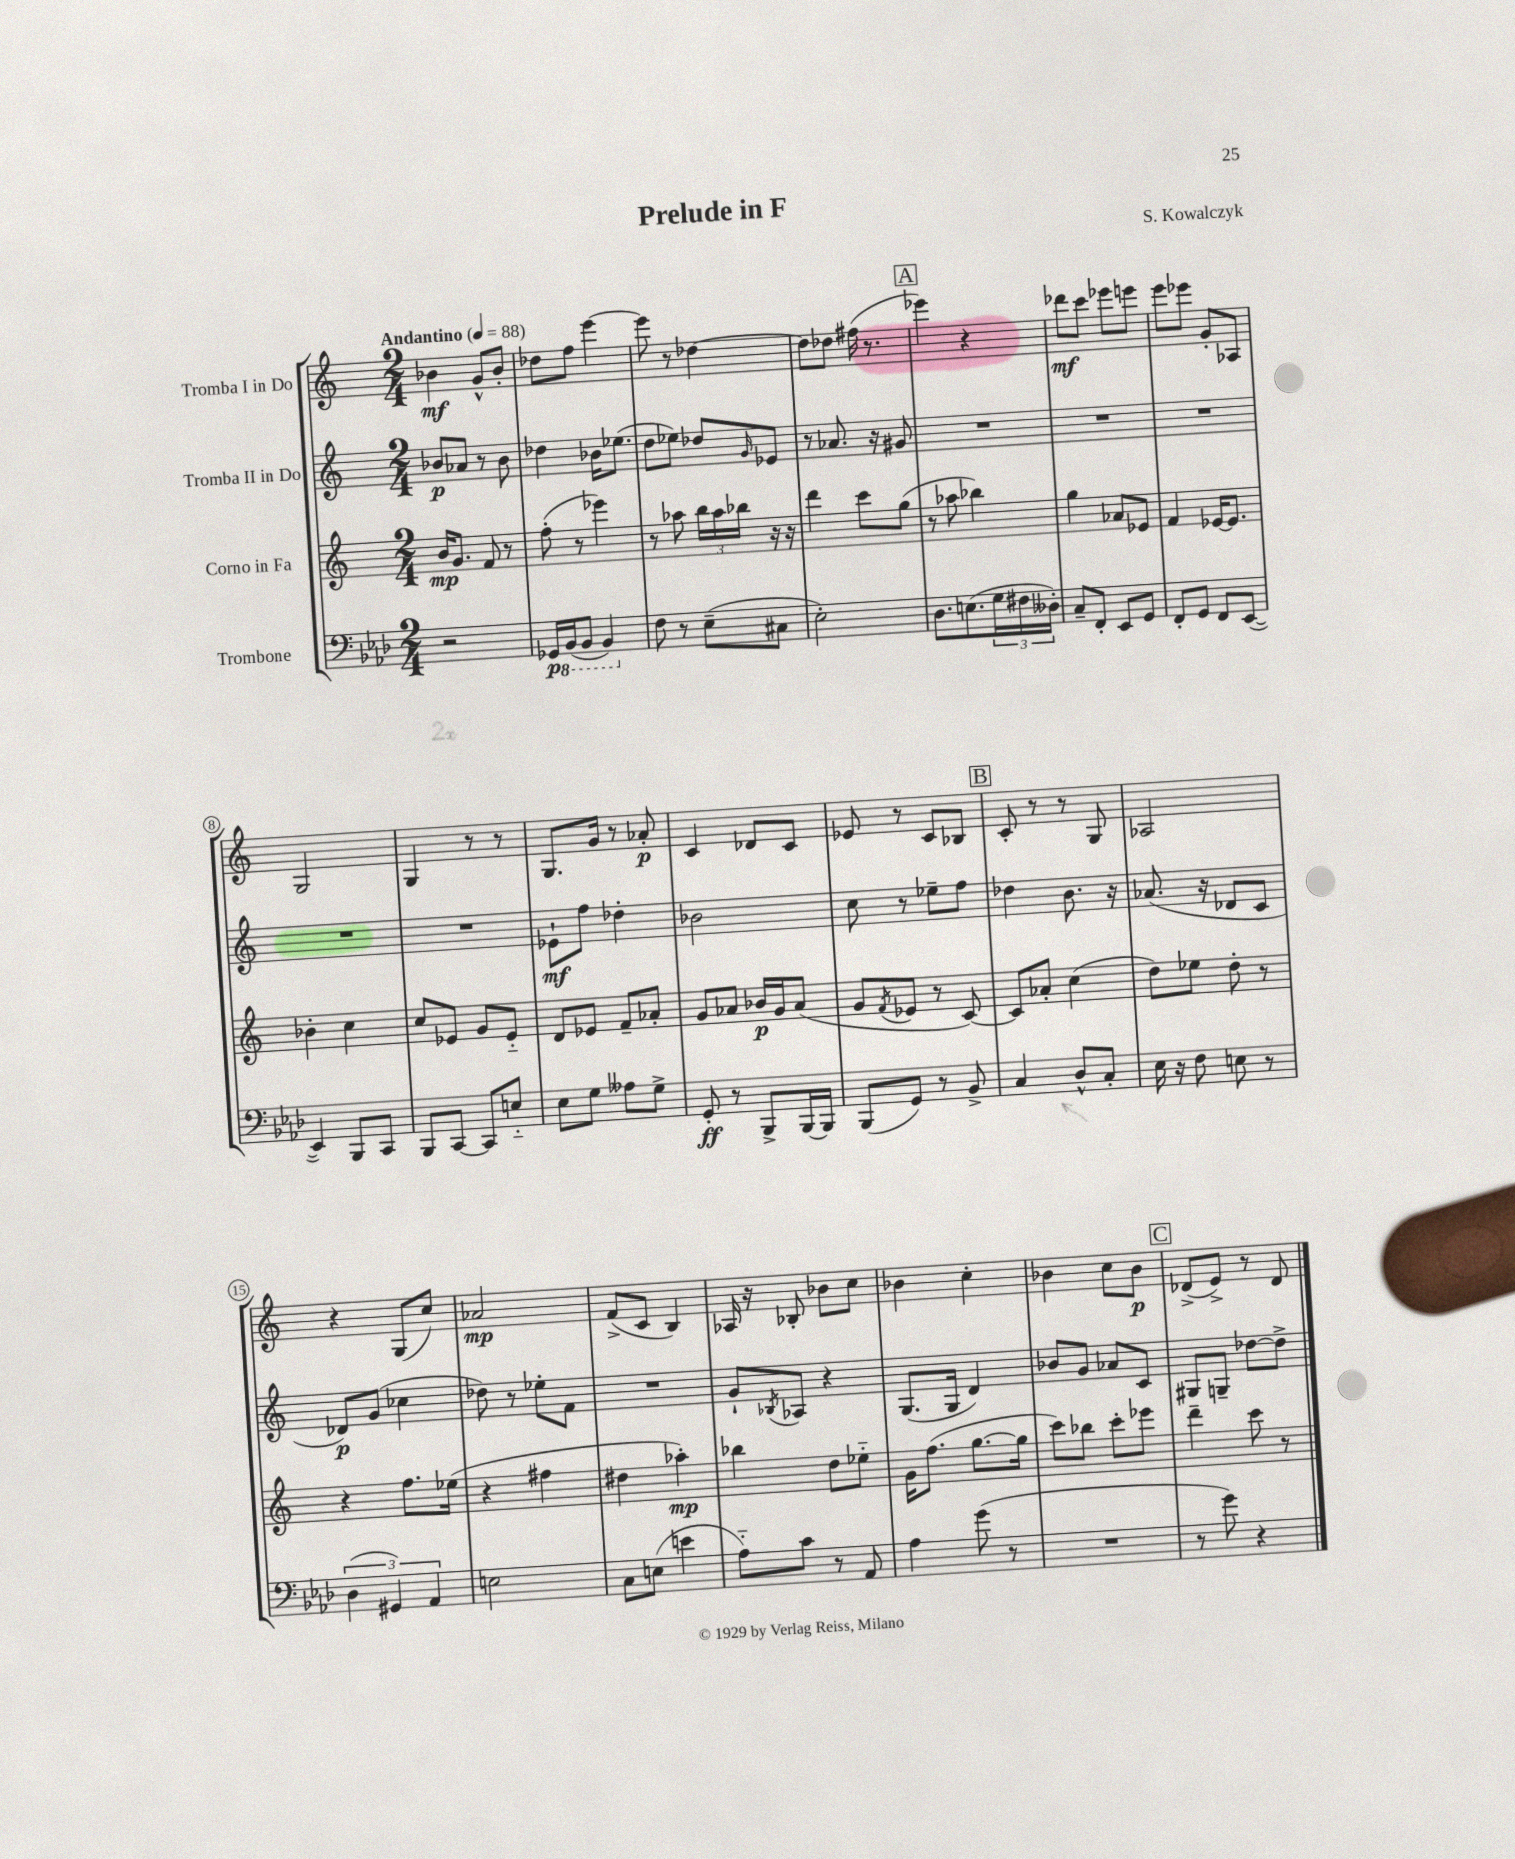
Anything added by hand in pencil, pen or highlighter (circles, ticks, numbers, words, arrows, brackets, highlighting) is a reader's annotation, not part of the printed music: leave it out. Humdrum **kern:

**kern	**kern	**kern	**kern
*staff4	*staff3	*staff2	*staff1
*clefF4	*clefG2	*clefG2	*clefG2
*k[b-e-a-d-]	*k[]	*k[]	*k[]
*M2/4	*M2/4	*M2/4	*M2/4
*MM88	*MM88	*MM88	*MM88
2r	16b	8b-	4b-
.	8.g	.	.
.	.	8a-	.
.	8f	8r	8g^^
.	8r	8b-	8b-'
=	=	=	=
16GG-	(8ff'	4dd-	8dd-
(16BBB-	.	.	.
8BBB-	8r	.	8ff
4BBB-)	4eee-)	16b-	[4eee
.	.	(8.ee-	.
=	=	=	=
8F	8r	8dd	8eee]
8r	8aa-	8ee-)	8r
(8E-~	24bb	8dd-	[4dd-
.	24aa-	.	.
.	24bb-	.	.
.	.	16qqg	.
8C#	16r	8e-	.
.	16r	.	.
=	=	=	=
2E-')	4ddd	8r	8dd-]
.	.	8.a-	8dd-
.	8ccc	.	(16ff#
.	.	16r	8.r
.	(8gg	8g#	.
=	=	=	=
8.D-	8r	2r	4eee-)
.	8aa-	.	.
(8.E	.	.	.
.	4bb-)	.	4r
24G	.	.	.
24F#	.	.	.
24D--')	.	.	.
=	=	=	=
8C~	4gg	2r	8ddd-
8FF'	.	.	8ccc
8EE-	8a-	.	8eee-
8GG	8e-	.	8eee
=	=	=	=
8FF'	4f	2r	8eee
8GG	.	.	8eee-
8FF	[16e-	.	8g'
.	8.e-]	.	.
([8EE-	.	.	8A-
=	=	=	=
4EE-])	4b-'	2r	2G
8BBB-	4cc	.	.
8CC	.	.	.
=	=	=	=
8BBB-	8cc	2r	4G
[8CC	8e-	.	.
8CC]	8g	.	8r
8E'~	8e-'~	.	8r
=	=	=	=
8E-	8d	8e-`	8.G
8G	8e-	8ff	.
.	.	.	16g
8A--	8f~	4dd-'	8r
8G^	8a-'	.	8a-'
=	=	=	=
8GG'	8g	2b-	4c
8r	8a-	.	.
8BBB-^	16b-	.	8d-
.	16g	.	.
[16BBB-	(8a-	.	8c
16BBB-]	.	.	.
=	=	=	=
(8BBB-	8g	8cc	8e-
.	8qf	.	.
8GG)	8e-	8r	8r
8r	8r	8ee-~	8c
8BB-^	[8c)	8ff	8B-
=	=	=	=
4C	8c]	4dd-	8c'
.	8a-'	.	8r
8D-^^	(4cc	8.b	8r
8C'	.	.	8G
.	.	16r	.
=	=	=	=
16E-	8dd)	(8.a-	2A-
16r	.	.	.
8F	8ee-	.	.
.	.	16r	.
8E	8dd'	8d-	.
8r	8r	8c	.
=	=	=	=
(6D-	4r	8d-)	4r
.	.	(8g	.
6GG#)	.	.	.
.	8.ff	4cc-	(8G
6AA-	.	.	.
.	.	.	8cc)
.	(16ee-	.	.
=	=	=	=
2E	4r	8dd-)	2a-
.	.	8r	.
.	4ff#	8ee-'	.
.	.	8f	.
=	=	=	=
8C	4dd#	2r	(8f^
(8E	.	.	8c
4e	4aa-')	.	4B)
=	=	=	=
8A-'~)	4bb-	8g`	16A-
.	.	.	16r
.	.	8qB-	.
8c	.	8A-	8B-'
8r	8dd	4r	8b-
8AA-	8ee-'~	.	8cc
=	=	=	=
4A-	16g	(8.G	4b-
.	(8.ff	.	.
.	.	16G	.
(8g	[8.gg	4d)	4cc'
8r	.	.	.
.	16gg]	.	.
=	=	=	=
2r	8ccc)	8b-	4b-
.	8bb-	8g	.
.	8ccc'	8a-	8cc
.	8eee-	8c	8b-
=	=	=	=
8r	4ddd~	8G#	(8d-^
8g)	.	8G~	8e^)
4r	8ccc	[8dd-	8r
.	8r	8dd-^]	8d-
==	==	==	==
*-	*-	*-	*-
